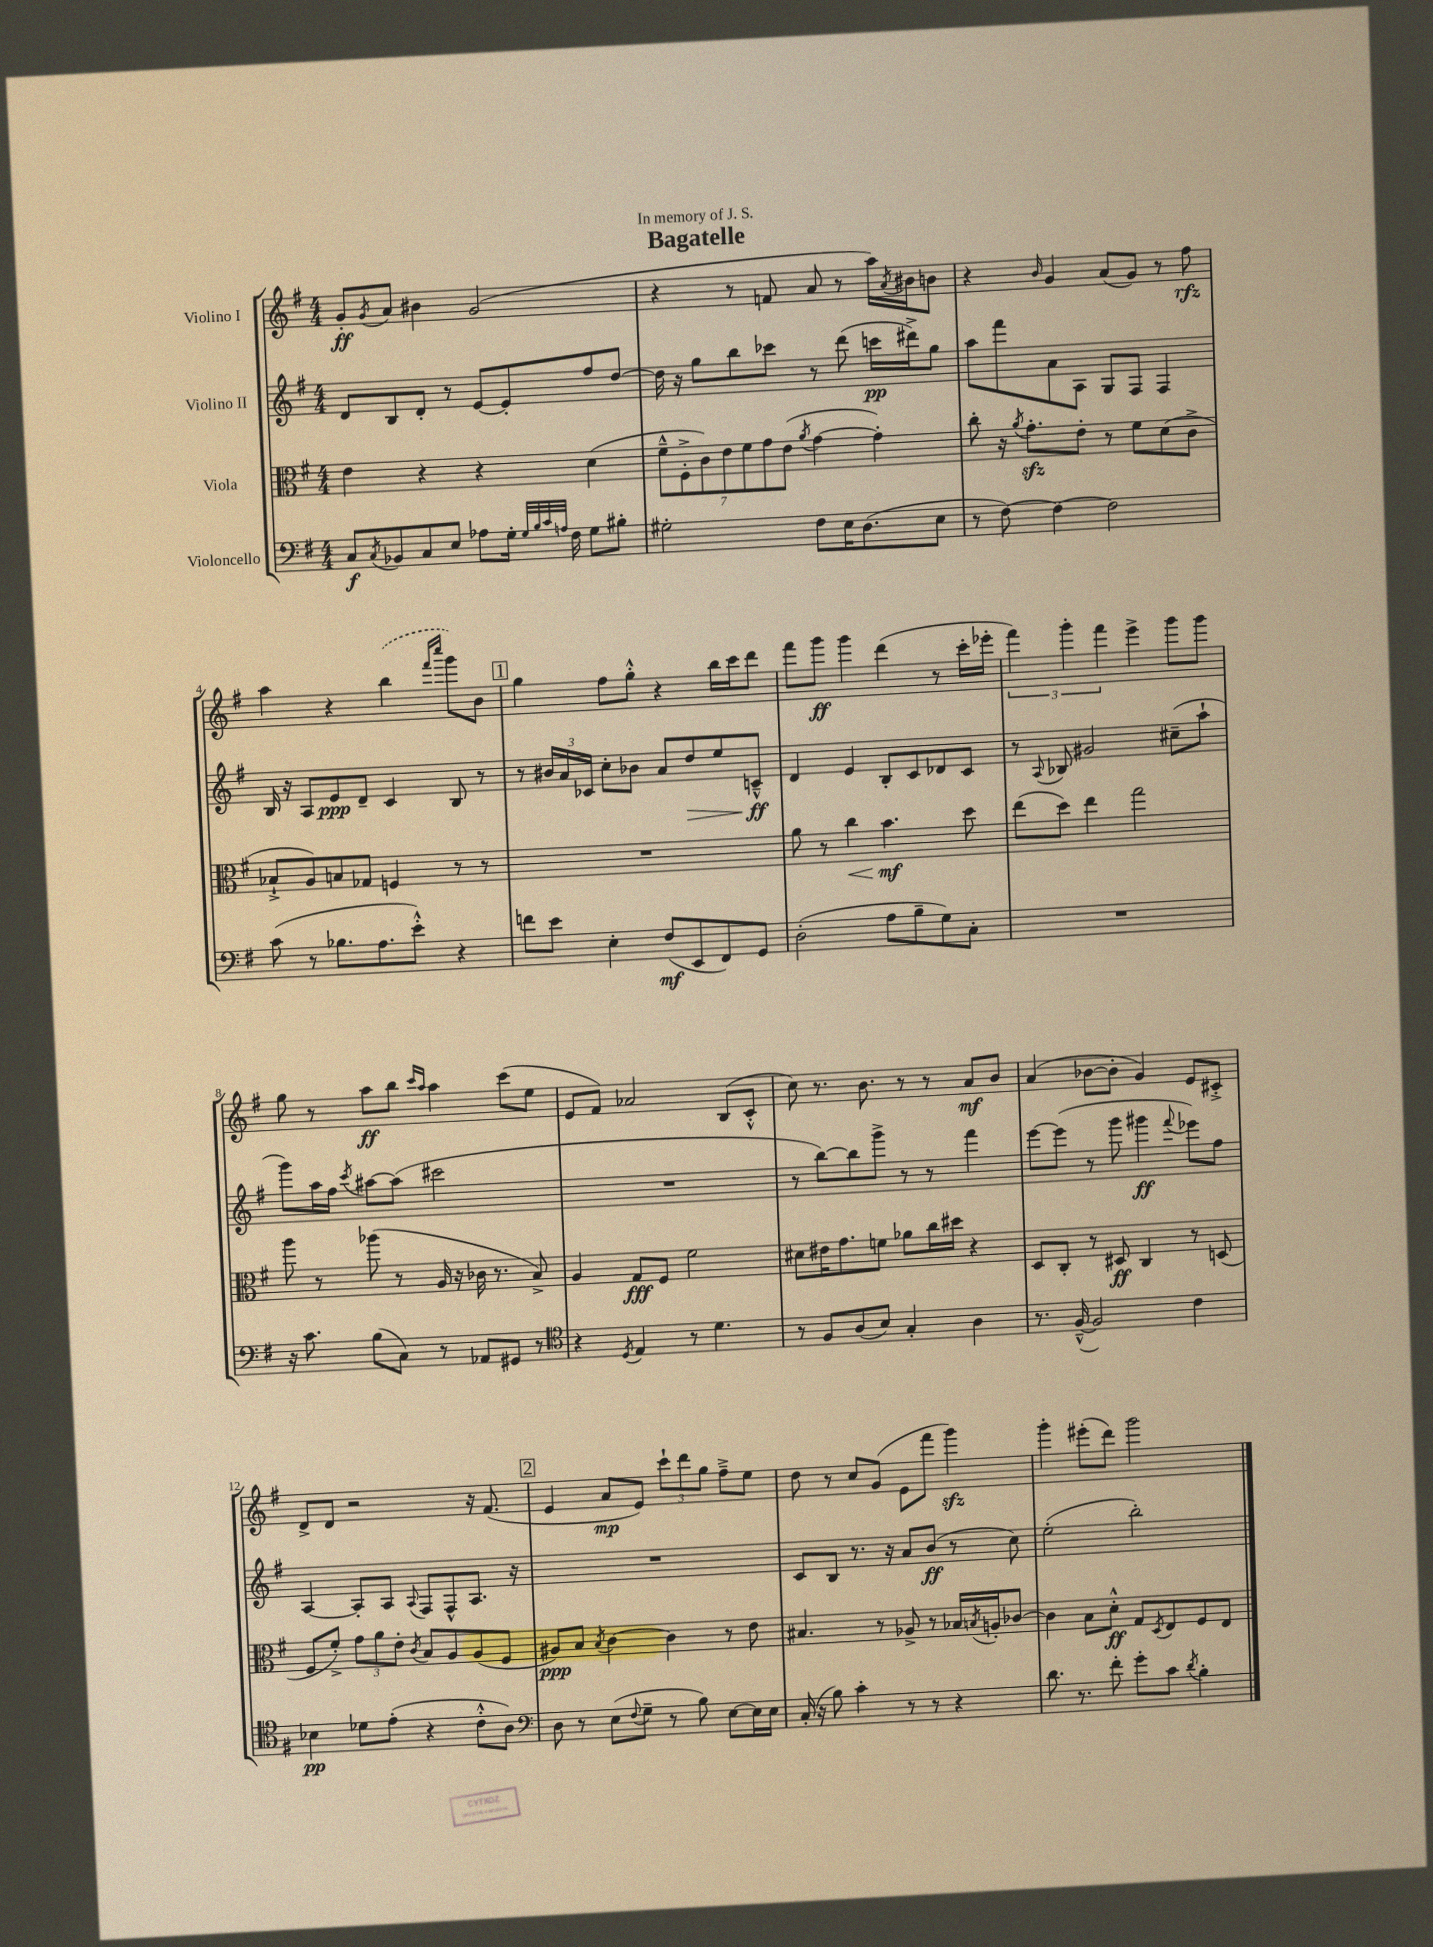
\header { title = "Bagatelle" dedication = "In memory of J. S." }
<<
\new StaffGroup <<
\new Staff = "s0" \with { instrumentName = "Violino I" } {
    \clef treble \key g \major \numericTimeSignature \time 4/4
    g'8-.\ff \acciaccatura { g'8 } a'8 bis'4 g'2( |
    r4 r8 f'8 a'8 r8 a''16) \acciaccatura { a'8 } bis'16 b'8 |
    r4 \grace { b'16 } g'4 a'8( g'8) r8 fis''8\rfz |
    a''4 r4 \once \slurDashed b''4( \grace { fis'''16 c''''16 } g'''8) b'8 |
    \mark \markup { \box "1" } g''4 fis''8 g''8-.-^ r4 b''16 c'''16 d'''8 |
    fis'''8 g'''8\ff g'''4 d'''4( r8 c'''16-. ees'''16-. |
    \tuplet 3/2 { fis'''4) g'''4-. fis'''4 } e'''4-> g'''8 g'''8 |
    g''8 r8 a''8\ff b''8 \grace { c'''16 a''16 } a''4 c'''8( e''8 |
    e'8 fis'8) aes'2 b8( c'8-.-^ |
    c''8) r8. b'8. r8 r8 a'8\mf b'8 |
    a'4( bes'8~ bes'8-. g'4) e'8 cis'8-.-> |
    d'8-> d'8 r2 r16 fis'8.( |
    \mark \markup { \box "2" } e'4 a'8\mp e'8) \tuplet 3/2 { c'''8-! d'''8 g''8 } fis''8---> e''8 |
    d''8 r8 c''8 g'8( e'8 fis'''8 g'''4\sfz) |
    g'''4-. eis'''8-.( d'''8) g'''2 \bar "|." |
}
\new Staff = "s1" \with { instrumentName = "Violino II" } {
    \clef treble \key g \major \numericTimeSignature \time 4/4
    d'8 b8 d'8-. r8 e'8~ e'8-. fis''8 d''8~ |
    d''16 r16 g''8 b''8 ces'''8 r8 d'''8( c'''16\pp dis'''16->) g''8 |
    a''8 fis'''8 a'8 a8 g8 fis8 fis4 |
    b16 r16 a8 e'8\ppp d'8-- c'4 b8 r8 |
    \mark \markup { \box "1" } r8 \tuplet 3/2 { bis'16 a'16 ces'16 } c''8-. bes'8 a'8 d''8\> e''8 c'8---^\ff\! |
    d'4 e'4 b8-. c'8 des'8 c'8 |
    r8 \appoggiatura { a8 } bes8 gis'2 cis''8--( a''8-! |
    g'''8) a''16 fis''16 \acciaccatura { c'''8 } ais''8~ ais''8( cis'''2 |
    R1 |
    r8 b''8~) b''8 g'''8-> r8 r8 fis'''4 |
    e'''8~ e'''8( r8 g'''8 gis'''4\ff \appoggiatura { fis'''8 } ees'''8) fis''8 |
    a4~ a8-. a8 \appoggiatura { a8 } fis8 fis8-^ a8. r16 |
    \mark \markup { \box "2" } R1 |
    c'8 b8 r8. r16 a'8 b'8\ff( r8 c''8) |
    e''2-.( b''2-.) \bar "|." |
}
\new Staff = "s2" \with { instrumentName = "Viola" } {
    \clef alto \key g \major \numericTimeSignature \time 4/4
    e'4 r4 r4 d'4( |
    \tuplet 7/4 { fis'8---^ fis8-.-> c'8) e'8 fis'8 g'8 e'8( } \acciaccatura { a'8 } g'4~ g'4-.) |
    c''8-. r16 \acciaccatura { a'8 } g'8.-.\sfz e'8-. r8 fis'8 d'8( c'8-> |
    bes8-!-> a8) b8 ges8 f4 r8 r8 |
    \mark \markup { \box "1" } R1 |
    a'8 r8 c''4\< b'4.\mf\! d''8 |
    e''8( d''8) e''4 g''2 |
    a''8 r8 aes''8( r8 a16 r16 ces'16 r8. b8->) |
    a4 g8\fff fis8 fis'2 |
    dis'8 eis'16 g'8. f'8 aes'8 c''16 dis''16 r4 |
    d8 c8-. r8 dis8\ff c4 r8 d8( |
    fis8 fis'8-.->) \tuplet 3/2 { g'8 a'8 e'8-. } \acciaccatura { c'8 } b8 a8 a8( fis8 |
    \mark \markup { \box "2" } ais8\ppp) b8 \acciaccatura { b8 } c'4~ c'4 r8 e'8 |
    bis4. r8 aes8-> r8 bes16 \acciaccatura { b8 } a16-. ces'8~ |
    ces'4 b8 d'8-.-^\ff g8 \acciaccatura { d8 } e8 fis8 e8 \bar "|." |
}
\new Staff = "s3" \with { instrumentName = "Violoncello" } {
    \clef bass \key g \major \numericTimeSignature \time 4/4
    c8\f \acciaccatura { c8 } bes,8 c8 e8 aes8 g16-. \grace { g32 b32 c'32 a32 } fis16 g8 bis8-. |
    gis2-. fis8 e16 d8.( e8 |
    r8 fis8~) fis4~ fis2 |
    c'8( r8 bes8. a8. e'8-.-^) r4 |
    \mark \markup { \box "1" } f'8 e'8 e4-. fis8\mf( e,8 fis,8) g,8 |
    d2-.( a8 b8-- g8) c8-. |
    R1 |
    r16 c'8. b8( c8) r8 aes,8 gis,8 r8 |
    \clef tenor r4 \acciaccatura { d8 } e4 r8 d'4. |
    r8 fis8 a8( b8) g4-. a4 |
    r8. fis16~---^( fis2) c'4 |
    bes4\pp des'8 e'8-.( r4 c'8-.-^ a8) |
    \mark \markup { \box "2" } \clef bass d8 r8 e8( \appoggiatura { fis8 } g8-- r8 b8) e8~ e16 e16 |
    c16-.( r16 b8) c'4-. r8 r8 r4 |
    d'8. r8. fis'8-. g'8-. c'8 \acciaccatura { d'8 } b4-. \bar "|." |
}
>>
>>
